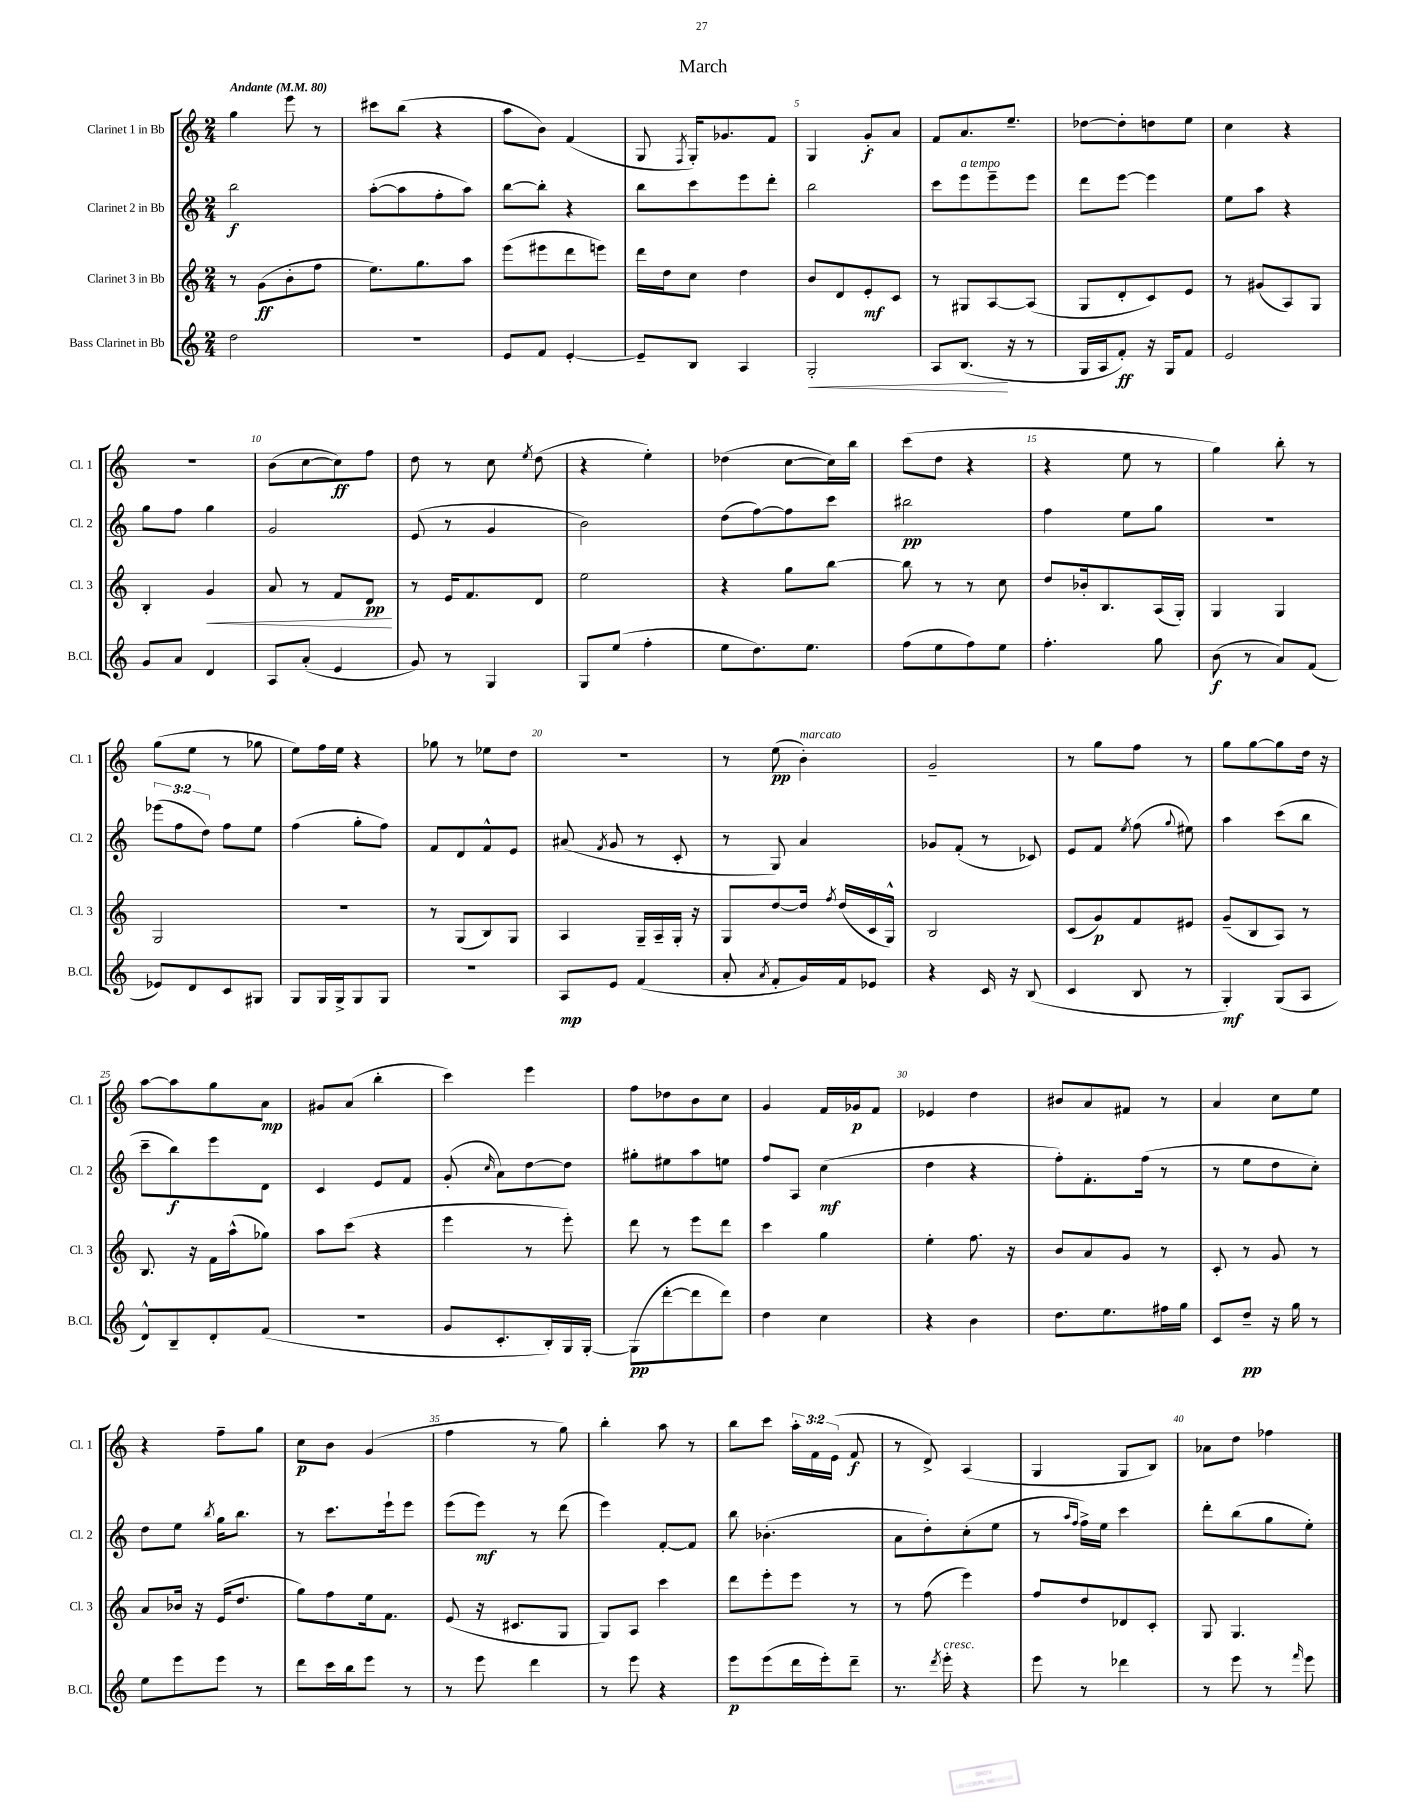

**kern	**dynam	**kern	**dynam	**kern	**dynam	**kern	**dynam
*part4	*part4	*part3	*part3	*part2	*part2	*part1	*part1
*staff4	*staff4	*staff3	*staff3	*staff2	*staff2	*staff1	*staff1
*I"Bass Clarinet in Bb	*	*I"Clarinet 3 in Bb	*	*I"Clarinet 2 in Bb	*	*I"Clarinet 1 in Bb	*
*I'B.Cl.	*	*I'Cl. 3	*	*I'Cl. 2	*	*I'Cl. 1	*
*clefG2	*	*clefG2	*	*clefG2	*	*clefG2	*
*k[]	*	*k[]	*	*k[]	*	*k[]	*
*M2/4	*	*M2/4	*	*M2/4	*	*M2/4	*
*MM80	*	*MM80	*	*MM80	*	*MM80	*
=1	=1	=1	=1	=1	=1	=1	=1
!	!	!	!	!	!	!LO:TX:a:B:t=Andante	!
2dd\	.	8r	.	2bb\	f	4gg\	.
.	.	(8g\L	ff	.	.	.	.
.	.	8b'\	.	.	.	8eee\	.
.	.	8ff\J	.	.	.	8r	.
=2	=2	=2	=2	=2	=2	=2	=2
2r	.	8.ee\L)	.	([8aa'\L	.	8ccc#X\L	.
.	.	.	.	8aa\]	.	(8bb\J	.
.	.	8.gg\	.	.	.	.	.
.	.	.	.	8ff'\	.	4r	.
.	.	8aa\J	.	8aa\J)	.	.	.
=3	=3	=3	=3	=3	=3	=3	=3
8e/L	.	(8eee\L	.	[8bb\L	.	8aa\L	.
8f/J	.	8eee#X\	.	8bb'\J]	.	8b\J)	.
[4e'/	.	8ddd\	.	4r	.	(4f/	.
.	.	8eeen\J)	.	.	.	.	.
=4	=4	=4	=4	=4	=4	=4	=4
8e~/L]	.	16ddd\LL	.	8bb\L	.	8G/	.
.	.	16dd\J	.	.	.	.	.
.	.	.	.	.	.	8qF/	.
8B/J	.	8cc\J	.	8ccc\	.	16G'/KL)	.
.	.	.	.	.	.	8.g-X/	.
4A/	.	4dd\	.	8eee\	.	.	.
.	.	.	.	8ddd'\J	.	8f/J	.
=5	=5	=5	=5	=5	=5	=5	=5
!	!LO:HP:b	!	!	!	!	!	!
2G'/	<	8b/L	.	2bb\	.	4G/	.
.	.	8d/	.	.	.	.	.
.	.	8e'/	mf	.	.	8g'/L	f
.	.	8c/J	.	.	.	8a/J	.
=6	=6	=6	=6	=6	=6	=6	=6
8A/L	.	8r	.	8ccc\L	.	8f/L	.
!	!	!	!	!LO:TX:a:i:t=a tempo	!	!	!
(8.B/J	.	8G#X/L	.	8eee\	.	8.a/	.
.	.	[8A/	.	8eee~\	.	.	.
16r	[	.	.	.	.	8.ee~/J	.
8r	.	(8A/J]	.	8eee\J	.	.	.
=7	=7	=7	=7	=7	=7	=7	=7
16G/LL	.	8G/L	.	8ddd\L	.	[8dd-X\L	.
16A/J	.	.	.	.	.	.	.
8f'/J)	ff	8d'/	.	[8eee\J	.	8dd-'\]	.
16r	.	8c/)	.	4eee\]	.	8ddn\	.
16G/KL	.	.	.	.	.	.	.
8f/J	.	8e/J	.	.	.	8ee\J	.
=8	=8	=8	=8	=8	=8	=8	=8
2e/	.	8r	.	8ee\L	.	4cc\	.
.	.	(8g#X/L	.	8aa\J	.	.	.
.	.	8A/)	.	4r	.	4r	.
.	.	8G/J	.	.	.	.	.
!!LO:LB:g=z
=9	=9	=9	=9	=9	=9	=9	=9
8g/L	.	4B'/	.	8gg\L	.	2r	.
8a/J	.	.	.	8ff\J	.	.	.
!	!	!	!LO:HP:b	!	!	!	!
4d/	.	4g/	<	4gg\	.	.	.
=10	=10	=10	=10	=10	=10	=10	=10
8A/L	.	8a/	.	2g/	.	(8b\L	.
(8a'/J	.	8r	.	.	.	[8cc\	.
4e/	.	8f/L	.	.	.	8cc\])	ff
.	.	8d/J	pp	.	.	8ff\J	.
.	.	.	[	.	.	.	.
=11	=11	=11	=11	=11	=11	=11	=11
8g/)	.	8r	.	(8e/	.	8dd\	.
8r	.	16e/KL	.	8r	.	8r	.
.	.	8.f/	.	.	.	.	.
4G/	.	.	.	4g/	.	8cc\	.
.	.	.	.	.	.	8qee/	.
.	.	8d/J	.	.	.	(8dd\	.
=12	=12	=12	=12	=12	=12	=12	=12
8G/L	.	2ee\	.	2b\)	.	4r	.
(8ee/J	.	.	.	.	.	.	.
4ff'\	.	.	.	.	.	4ee'\)	.
=13	=13	=13	=13	=13	=13	=13	=13
8ee\L	.	4r	.	(8dd\L	.	(4dd-X\	.
8.dd\)	.	.	.	[8ff\)	.	.	.
.	.	8gg\L	.	8ff\]	.	[8cc\L	.
8.ee\J	.	.	.	.	.	.	.
.	.	[8bb\J	.	8ccc\J	.	16cc\L])	.
.	.	.	.	.	.	16bb\JJ	.
=14	=14	=14	=14	=14	=14	=14	=14
(8ff\L	.	8bb\]	.	2bb#X\	pp	(8ccc\L	.
8ee\	.	8r	.	.	.	8dd\J	.
8ff\)	.	8r	.	.	.	4r	.
8ee\J	.	8cc\	.	.	.	.	.
=15	=15	=15	=15	=15	=15	=15	=15
4.ff'\	.	8dd/L	.	4ff\	.	4r	.
.	.	16b-X'/k	.	.	.	.	.
.	.	8.B/	.	.	.	.	.
.	.	.	.	8ee\L	.	8ee\	.
8gg\	.	(16A/L	.	8gg\J	.	8r	.
.	.	16G'/JJ)	.	.	.	.	.
=16	=16	=16	=16	=16	=16	=16	=16
(8b\	f	4G/	.	2r	.	4gg\)	.
8r	.	.	.	.	.	.	.
8a/L)	.	4G/	.	.	.	8bb'\	.
(8f/J	.	.	.	.	.	8r	.
!!LO:LB:g=z
=17	=17	=17	=17	=17	=17	=17	=17
8e-X/L)	.	2G/	.	(12eee-X\L	.	(8gg\L	.
.	.	.	.	12ff\	.	.	.
8d/	.	.	.	.	.	8ee\J	.
.	.	.	.	12dd\J)	.	.	.
8c/	.	.	.	8ff\L	.	8r	.
8G#X/J	.	.	.	8ee\J	.	8gg-X\	.
=18	=18	=18	=18	=18	=18	=18	=18
8G/L	.	2r	.	(4ff\	.	8ee\L)	.
16G/L	.	.	.	.	.	16ff\L	.
16G^/J	.	.	.	.	.	16ee\JJ	.
8G/	.	.	.	8gg'\L	.	4r	.
8G/J	.	.	.	8ff\J)	.	.	.
=19	=19	=19	=19	=19	=19	=19	=19
2r	.	8r	.	8f/L	.	8gg-X\	.
.	.	(8G/L	.	8d/	.	8r	.
.	.	8B/)	.	8f^^/	.	8ee-X\L	.
.	.	8G/J	.	8e/J	.	8dd\J	.
=20	=20	=20	=20	=20	=20	=20	=20
8A/L	mp	4A/	.	(8a#X/	.	2r	.
.	.	.	.	8qf/	.	.	.
8e/J	.	.	.	8g/	.	.	.
(4f/	.	16G~/LL	.	8r	.	.	.
.	.	16A~/	.	.	.	.	.
.	.	16G'/JJ	.	8c'/	.	.	.
.	.	16r	.	.	.	.	.
=21	=21	=21	=21	=21	=21	=21	=21
8a'/	.	8G/L	.	8r	.	8r	.
8qa/	.	.	.	.	.	.	.
8f'/L	.	[8dd/	.	8G/)	.	(8ee\	pp
!	!	!	!	!	!	!LO:TX:a:i:t=marcato	!
16g/L)	.	16dd/Jk]	.	4a/	.	4b'\)	.
.	.	8qff/	.	.	.	.	.
16f/J	.	(16dd/LL	.	.	.	.	.
8e-X/J	.	16c/	.	.	.	.	.
.	.	16G^^/JJ)	.	.	.	.	.
=22	=22	=22	=22	=22	=22	=22	=22
4r	.	2B/	.	8g-X/L	.	2g~/	.
.	.	.	.	(8f'/J	.	.	.
16c/	.	.	.	8r	.	.	.
16r	.	.	.	.	.	.	.
(8B/	.	.	.	8c-X/)	.	.	.
=23	=23	=23	=23	=23	=23	=23	=23
4c/	.	(8c/L	.	8e/L	.	8r	.
.	.	8g/)	p	8f/J	.	8gg\L	.
.	.	.	.	8qee/	.	.	.
8B/	.	8f/	.	(8ff\	.	8ff\J	.
.	.	.	.	8qqgg/	.	.	.
8r	.	8e#X/J	.	8ee#X\)	.	8r	.
=24	=24	=24	=24	=24	=24	=24	=24
4G'/)	mf	(8g~/L	.	4aa\	.	8gg\L	.
.	.	8B/	.	.	.	[8gg\	.
(8G/L	.	8A/J)	.	(8ccc\L	.	8gg\]	.
8A/J	.	8r	.	8bb\J	.	16dd\Jk	.
.	.	.	.	.	.	16r	.
!!LO:LB:g=z
=25	=25	=25	=25	=25	=25	=25	=25
8d^^/L)	.	8.B/	.	8ccc~\L	.	[8aa\L	.
8B~/	.	.	.	8bb\)	f	8aa\]	.
.	.	16r	.	.	.	.	.
8d'/	.	16f\LL	.	8eee\	.	8gg\	.
.	.	(16aa^^\J	.	.	.	.	.
(8f/J	.	8gg-X\J)	.	8d\J	.	8a\J	mp
=26	=26	=26	=26	=26	=26	=26	=26
2r	.	8aa\L	.	4c/	.	8g#X/L	.
.	.	(8ccc\J	.	.	.	(8a/J	.
.	.	4r	.	8e/L	.	4bb'\	.
.	.	.	.	8f/J	.	.	.
=27	=27	=27	=27	=27	=27	=27	=27
8g/L	.	4eee\	.	(8g'/	.	4ccc\)	.
.	.	.	.	16qqcc/	.	.	.
8.c'/	.	.	.	8a\L)	.	.	.
.	.	8r	.	[8dd\	.	4eee\	.
16B'/L)	.	.	.	.	.	.	.
16G/	.	8eee'\)	.	8dd\J]	.	.	.
[16G'/JJ	.	.	.	.	.	.	.
=28	=28	=28	=28	=28	=28	=28	=28
(8G\L]	pp	8ddd\	.	8gg#X'\L	.	8ff\L	.
[8ddd'\	.	8r	.	8ee#X\	.	8dd-X\	.
8ddd\]	.	8eee\L	.	8aa\	.	8b\	.
8ddd\J)	.	8ddd\J	.	8een\J	.	8cc\J	.
=29	=29	=29	=29	=29	=29	=29	=29
4dd\	.	4ccc\	.	8ff/L	.	4g/	.
.	.	.	.	8A/J	.	.	.
4cc\	.	4gg\	.	(4cc\	mf	16f/LL	.
.	.	.	.	.	.	16g-X/J	p
.	.	.	.	.	.	8f/J	.
=30	=30	=30	=30	=30	=30	=30	=30
4r	.	4ee'\	.	4dd\	.	4e-X/	.
4b\	.	8.ff\	.	4r	.	4dd\	.
.	.	16r	.	.	.	.	.
=31	=31	=31	=31	=31	=31	=31	=31
8.dd\L	.	8b/L	.	8ff'\L)	.	8b#X/L	.
.	.	8a/	.	8.f'\	.	8a/	.
8.ee\	.	.	.	.	.	.	.
.	.	8g/J	.	.	.	8f#X/J	.
.	.	.	.	(16ff\Jk	.	.	.
16ff#X\L	.	8r	.	8r	.	8r	.
16gg\JJ	.	.	.	.	.	.	.
=32	=32	=32	=32	=32	=32	=32	=32
8c/L	.	8c'/	.	8r	.	4a/	.
8dd~/J	pp	8r	.	8ee\L	.	.	.
16r	.	8g/	.	8dd\	.	8cc\L	.
16gg\	.	.	.	.	.	.	.
8r	.	8r	.	8cc'\J)	.	8ee\J	.
!!LO:LB:g=z
=33	=33	=33	=33	=33	=33	=33	=33
8ee\L	.	8a/L	.	8dd\L	.	4r	.
8eee\	.	16b-X/Jk	.	8ee\J	.	.	.
.	.	16r	.	.	.	.	.
.	.	.	.	8qbb/	.	.	.
8eee\J	.	(16e/KL	.	16gg\KL	.	8ff~\L	.
.	.	8.dd/J	.	8.bb\J	.	.	.
8r	.	.	.	.	.	8gg\J	.
=34	=34	=34	=34	=34	=34	=34	=34
8ddd\L	.	8gg\L)	.	8r	.	8cc\L	p
16ccc\L	.	8ff\	.	8.ccc\L	.	8b\J	.
16bb\J	.	.	.	.	.	.	.
8eee\J	.	16ee\k	.	.	.	(4g/	.
.	.	8.f\J	.	16eee`\k	.	.	.
8r	.	.	.	8eee\J	.	.	.
=35	=35	=35	=35	=35	=35	=35	=35
8r	.	(8e/	.	(8eee\L	.	4ff\	.
8eee\	.	16r	.	8eee\J)	mf	.	.
.	.	8.c#X/L	.	.	.	.	.
4ddd\	.	.	.	8r	.	8r	.
.	.	8G/J	.	(8ddd\	.	8gg\)	.
=36	=36	=36	=36	=36	=36	=36	=36
8r	.	8G/L)	.	4eee\)	.	4bb'\	.
8eee\	.	8A/J	.	.	.	.	.
4r	.	4ccc\	.	[8f'/L	.	8aa\	.
.	.	.	.	8f/J]	.	8r	.
=37	=37	=37	=37	=37	=37	=37	=37
8eee\L	p	8ddd\L	.	8bb\	.	8bb\L	.
(8eee\	.	8eee'\	.	(4.b-X'\	.	8ccc\J	.
16ddd\L	.	8eee\J	.	.	.	24aa'\LL	.
.	.	.	.	.	.	24f\	.
16eee'\J)	.	.	.	.	.	.	.
.	.	.	.	.	.	(24e\JJ	.
8ddd~\J	.	8r	.	.	.	8f/	f
=38	=38	=38	=38	=38	=38	=38	=38
8.r	.	8r	.	8a\L	.	8r	.
.	.	(8ff\	.	8dd'\)	.	8d^/)	.
8qddd/	.	.	.	.	.	.	.
!LO:TX:a:i:t=cresc.	!	!	!	!	!	!	!
16eee'\	.	.	.	.	.	.	.
4r	.	4eee\)	.	(8cc'\	.	(4A/	.
.	.	.	.	8ee\J	.	.	.
=39	=39	=39	=39	=39	=39	=39	=39
8eee\	.	8ff/L	.	8r	.	4G/	.
.	.	.	.	16qqaa/LL	.	.	.
.	.	.	.	16qqff/JJ	.	.	.
8r	.	8dd/	.	16ff^\LL)	.	.	.
.	.	.	.	16ee\JJ	.	.	.
4ddd-X\	.	8d-X/	.	4ccc\	.	8G/L	.
.	.	8c'/J	.	.	.	8B/J)	.
=40	=40	=40	=40	=40	=40	=40	=40
8r	.	8G/	.	8ddd'\L	.	8a-X\L	.
8eee\	.	4.G/	.	(8bb\	.	8dd\J	.
8r	.	.	.	8gg\	.	4ff-X\	.
16qqfff/	.	.	.	.	.	.	.
8eee\	.	.	.	8ee'\J)	.	.	.
==	==	==	==	==	==	==	==
*-	*-	*-	*-	*-	*-	*-	*-
